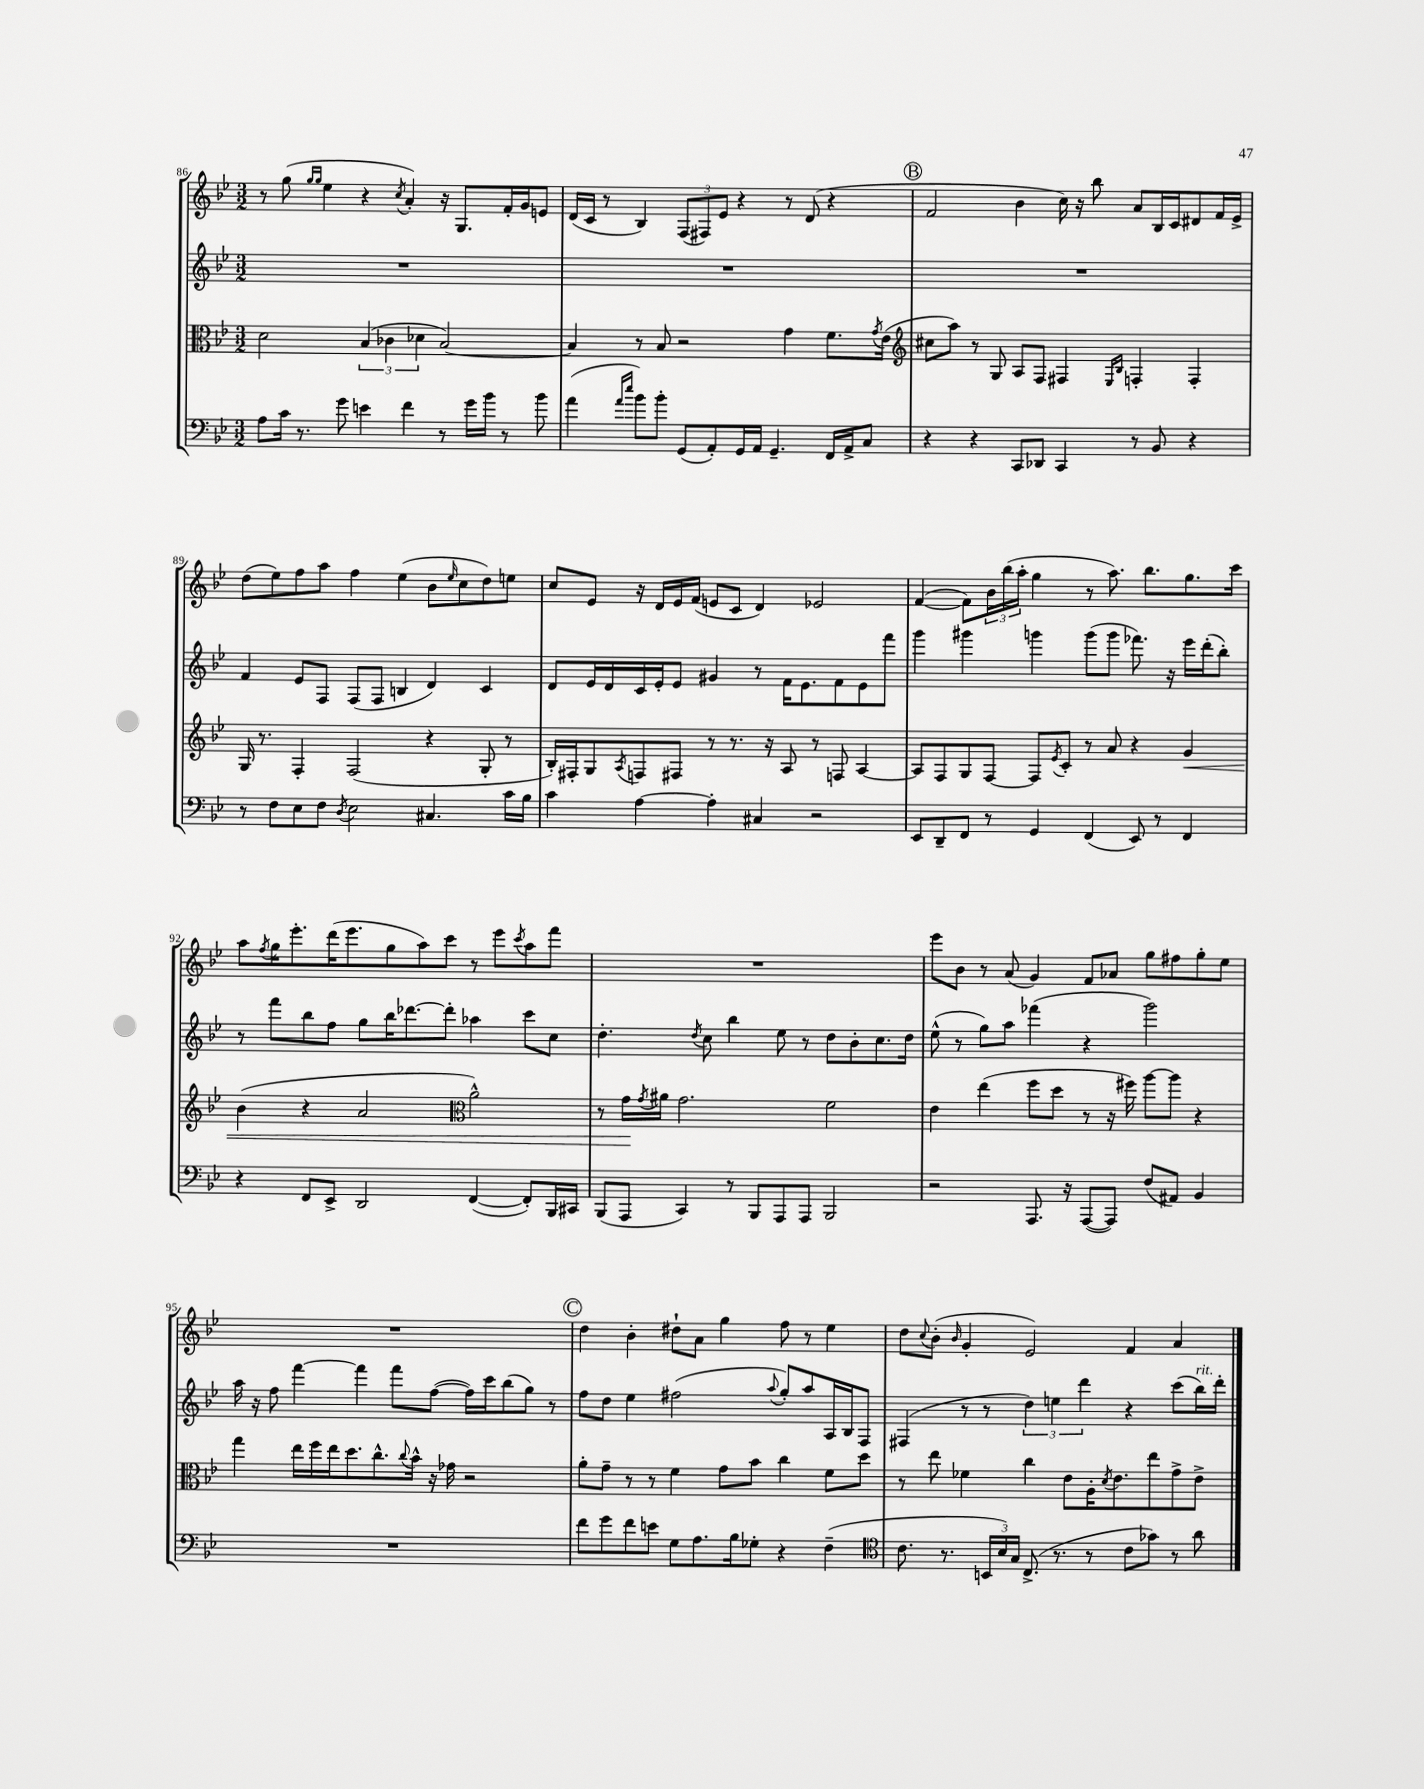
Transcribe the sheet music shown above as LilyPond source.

<<
\new StaffGroup <<
\new Staff = "s0" {
    \clef treble \key bes \major \numericTimeSignature \time 3/2
    r8 g''8( \grace { g''16 g''16 } ees''4 r4 \acciaccatura { c''8 } a'4-.) r16 g8. f'16-. g'16 e'8 |
    d'16( c'16 r8 bes4) \tuplet 3/2 { f8( fis8) ees'8 } r4 r8 d'8( r4 |
    \mark \markup { \circle "B" } f'2 bes'4 c''16) r16 bes''8 a'8 bes16 c'16 dis'8 f'16 ees'16-> |
    d''8( ees''8) f''8 a''8 f''4 ees''4( bes'8 \grace { ees''16 } c''8 d''8) e''8 |
    c''8 ees'8 r16 d'16 ees'16 f'16( e'8 c'8 d'4) ees'2 |
    f'4~( f'8) \tuplet 3/2 { bes'16 bes''16( a''16-. } g''4 r8 a''8.) bes''8. g''8. c'''16 |
    a''8 \acciaccatura { f''8 } g''16 ees'''8.-. d'''16( ees'''8. g''8 a''8) c'''8 r8 ees'''8 \acciaccatura { c'''8 } a''8 f'''8 |
    R1. |
    ees'''8 bes'8 r8 a'8( g'4) f'8 aes'8 g''8 fis''8 g''8-. ees''8 |
    R1. |
    \mark \markup { \circle "C" } d''4 bes'4-. dis''8-! a'8 g''4 f''8 r8 ees''4 |
    d''8 \appoggiatura { c''8 } bes'8-.( \grace { bes'16 } g'4-. ees'2) f'4 a'4 \bar "|." |
}
\new Staff = "s1" {
    \clef treble \key bes \major \numericTimeSignature \time 3/2
    R1. |
    R1. |
    \mark \markup { \circle "B" } R1. |
    f'4 ees'8 f8 f8( f8 b4 d'4) c'4 |
    d'8 ees'16 d'16 c'16 ees'16-. ees'8 gis'4 r8 f'16 ees'8. f'8 ees'8 f'''8 |
    g'''4 gis'''4 g'''4 g'''8( g'''8 fes'''8.) r16 ees'''16 d'''16-.( bes''8-.) |
    r8 f'''8 bes''8 f''8 g''8 bes''16 des'''8.~ des'''8-. aes''4 c'''8 c''8 |
    d''4.-. \acciaccatura { d''8 } c''8 bes''4 ees''8 r8 d''8 bes'8-. c''8. d''16 |
    ees''8-^( r8 g''8) a''8 fes'''4( r4 g'''2) |
    a''16 r16 f''8 f'''4~ f'''4 f'''8 f''8~( f''16) c'''16 bes''8( g''8) r8 |
    \mark \markup { \circle "C" } f''8 d''8 ees''4 fis''2( \appoggiatura { a''8 } g''8-.) a''8 a16 bes16 f8 |
    fis4( r8 r8 \tuplet 3/2 { d''4) e''4 d'''4 } r4 c'''8( bes''16^\markup { \italic "rit." }) d'''16-. \bar "|." |
}
\new Staff = "s2" {
    \clef alto \key bes \major \numericTimeSignature \time 3/2
    d'2 \tuplet 3/2 { bes4( ces'4 des'4 } bes2~) |
    bes4 r8 bes8 r2 g'4 f'8. \acciaccatura { g'8 } ees'16( |
    \mark \markup { \circle "B" } \clef treble cis''8 a''8) r8 g8 a8 f8 fis4 \grace { ees16 bes16 } f4-. f4-. |
    g16 r8. f4-. f2( r4 g8-. r8 |
    bes16-.) fis16-. g8 \acciaccatura { a8 } f8 fis8 r8 r8. r16 a8 r8 f8 a4~ |
    a8 f8 g8 f8~ f8 \acciaccatura { ees'8 } c'8-. r8 a'8 r4 g'4\< |
    bes'4( r4 a'2 \clef alto a'2-^) |
    r8 g'16\! \acciaccatura { g'8 } ais'16 g'2. f'2 |
    ees'4 ees''4( f''8 d''8 r8 r16 fis''16) a''8~ a''8 r4 |
    g''4 ees''16 f''16 ees''16 d''8. c''8.-^ \appoggiatura { c''8 } bes'16-^ r16 ges'16 r2 |
    \mark \markup { \circle "C" } a'8-. g'8-- r8 r8 f'4 g'8 bes'8 c''4 f'8 d''8 |
    r8 ees''8 fes'4 c''4 ees'8 a16-. \acciaccatura { d'8 } ees'8. ees''8 g'8-> ees'8-> \bar "|." |
}
\new Staff = "s3" {
    \clef bass \key bes \major \numericTimeSignature \time 3/2
    a8 c'16 r8. g'8 e'4 f'4 r8 g'16 bes'16 r8 bes'8 |
    a'4( \grace { a'16 ees''16 } bes'8) bes'8-. g,8( a,8-.) g,16 a,16 g,4.-- f,16 a,16-> c8 |
    \mark \markup { \circle "B" } r4 r4 c,8 des,8 c,4 r8 bes,8 r4 |
    r8 f8 ees8 f8 \acciaccatura { d8 } ees2 cis4. c'16 bes16 |
    c'4 a4~ a4-. cis4 r2 |
    ees,8 d,8-- f,8 r8 g,4 f,4( ees,8) r8 f,4 |
    r4 f,8 ees,8-> d,2 f,4~( f,8-.) bes,,16 cis,16 |
    bes,,8( a,,8 c,4) r8 bes,,8 a,,8 a,,8 bes,,2 |
    r2 a,,8. r16 a,,8~( a,,8) f8( ais,8) bes,4 |
    R1. |
    \mark \markup { \circle "C" } f'8 g'8 f'8 e'8 g8 a8. bes16 ges8-. r4 f4--( |
    \clef tenor c'8. r8. \tuplet 3/2 { b,16 bes16) g16 } c8.->( r8. r8 c'8 ges'8) r8 a'8 \bar "|." |
}
>>
>>
\layout { \context { \Score currentBarNumber = #86 } }
